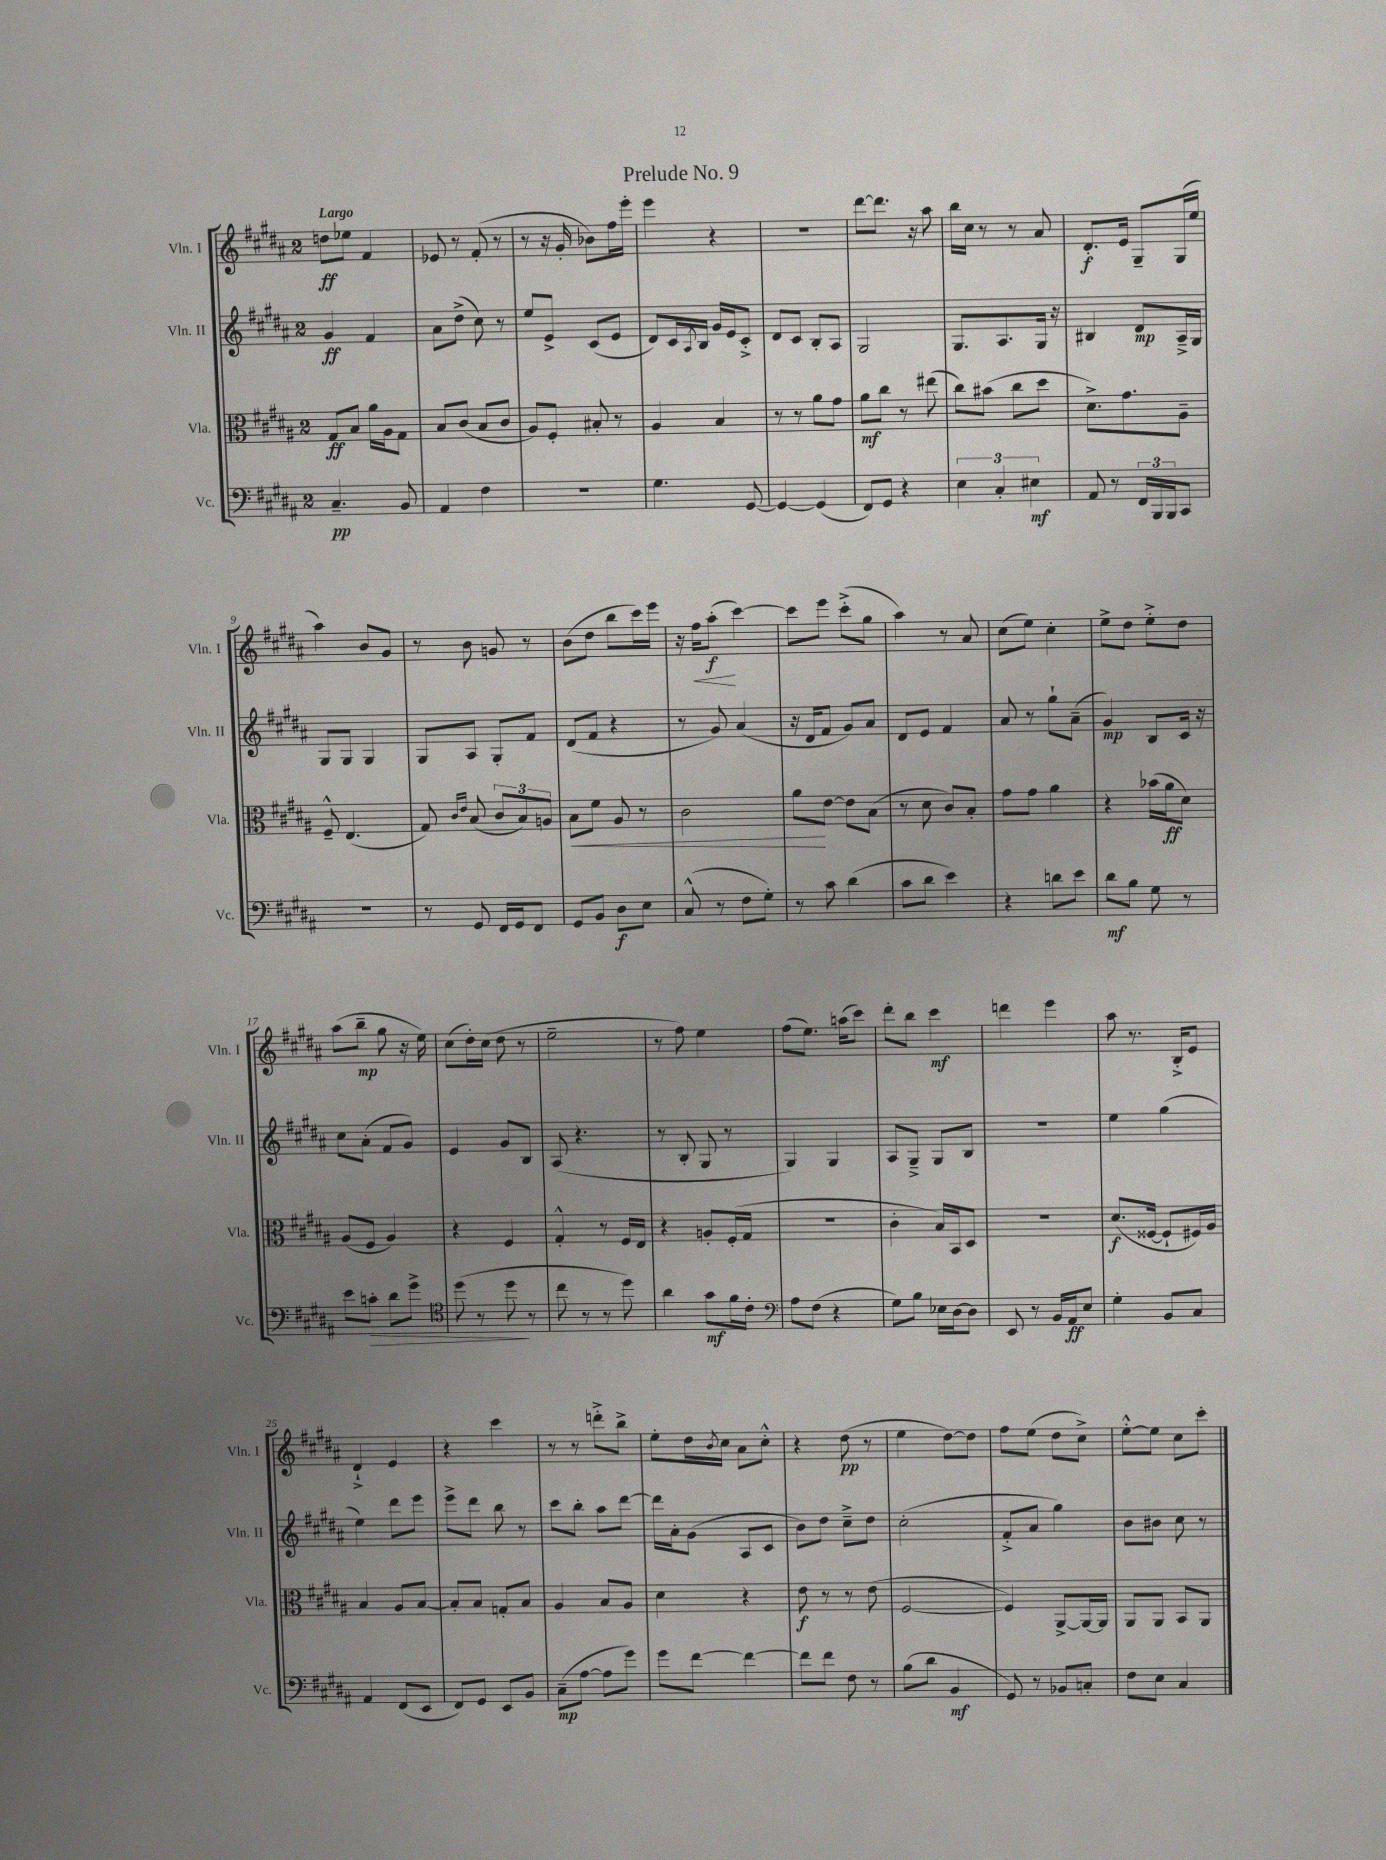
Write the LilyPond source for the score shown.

\header { title = "Prelude No. 9" }
<<
\new StaffGroup <<
\new Staff = "s0" \with { instrumentName = "Vln. I" shortInstrumentName = "Vln. I" } {
    \clef treble \key b \major \once \override Staff.TimeSignature.style = #'single-digit \time 2/4 \tempo "Largo"
    d''8\ff ees''8 fis'4 |
    ees'8 r8 fis'8-.( r8 |
    r8 r16 gis'16-. bes'8) fis''16 e'''16-. |
    e'''4 r4 |
    R2 |
    dis'''8~ dis'''8. r16 ais''8 |
    b''16 cis''16 r8 r8 ais'8 |
    dis'8.-.\f e'16 gis8-- gis16( e''16 |
    ais''4) b'8 gis'8 |
    r8 b'8 g'8 r8 |
    b'8( dis''8 b''8 cis'''16) e'''16 |
    r16 fis''16\< ais''8-.\f\!( cis'''4~) |
    cis'''8 e'''8 cis'''8-.->( gis''8 |
    ais''4) r8 ais'8 |
    cis''8( e''8) cis''4-. |
    e''8-> dis''8 e''8-.-> dis''8 |
    ais''8( b''8--\mp gis''8 r16 e''16) |
    cis''8( dis''16-.) cis''16( dis''8 r8 |
    e''2-- |
    r8 fis''8) e''4 |
    fis''8( e''8.) a''16( cis'''8) |
    dis'''8-. b''8 cis'''4\mf |
    d'''4 e'''4 |
    ais''8 r8. b16-.-> e'8 |
    dis'4-!-> e'4 |
    r4 cis'''4 |
    r8 r8 d'''8-.-> b''8-> |
    e''8-. dis''16 \acciaccatura { b'8 } cis''16 ais'8 cis''8-.-^ |
    r4 dis''8\pp( r8 |
    e''4 dis''8~) dis''8 |
    fis''8 e''8( dis''8 cis''8->) |
    e''8~-.-^ e''8 cis''8 cis'''8-. \bar "|." |
}
\new Staff = "s1" \with { instrumentName = "Vln. II" shortInstrumentName = "Vln. II" } {
    \clef treble \key b \major \once \override Staff.TimeSignature.style = #'single-digit \time 2/4
    gis'4\ff fis'4 |
    ais'8 dis''8->( cis''8) r8 |
    e''8 e'8-> cis'8( e'8 |
    dis'8) cis'16 \acciaccatura { ais8 } b16 gis'16 e'16 cis'8-.-> |
    dis'8 cis'8 b8-. ais8 |
    gis2 |
    gis8. ais8. gis16 r16 |
    bis4 dis'8\mp ais16---> gis16 |
    gis8 gis8 gis4 |
    gis8 ais8 gis8-. fis'8 |
    dis'8( fis'8 r4 |
    r8 gis'8) ais'4( |
    r16 dis'16 fis'8 gis'8) ais'8 |
    dis'8 e'8 fis'4 |
    ais'8 r8 gis''8-! ais'8--( |
    gis'4\mp) b8 cis'16 r16 |
    cis''8 ais'8-.( fis'8 gis'8) |
    e'4 gis'8 b8 |
    ais8( r4. |
    r8 b8-. gis8 r8 |
    gis4) gis4 |
    ais8 gis8---> gis8 b8 |
    R2 |
    e''4 gis''4( |
    e''4) dis'''8 e'''8 |
    e'''8-> dis'''8 b''8 r8 |
    cis'''8 b''8-. ais''8 dis'''8~ |
    dis'''16 ais'16-. gis'8( ais8 cis'8 |
    b'8) dis''8 cis''8---> dis''8 |
    cis''2-.( |
    fis'8-.-> ais'8 gis''4) |
    b'8 bis'8 cis''8 r8 \bar "|." |
}
\new Staff = "s2" \with { instrumentName = "Vla." shortInstrumentName = "Vla." } {
    \clef alto \key b \major \once \override Staff.TimeSignature.style = #'single-digit \time 2/4
    gis8\ff b8 ais'16 ais16 gis8 |
    b8 cis'8( b8 cis'8 |
    ais8) fis8-. bis8-. r8 |
    ais4 b4 |
    r8 r8 ais'8 gis'8 |
    ais'8\mf cis''8 r8 eis''8( |
    cis''8) bis'8( cis''8 dis''8 |
    dis'8.->) gis'8. ais8-- |
    fis8---^ e4.( |
    gis8) \grace { cis'16 e'16 } b8( \tuplet 3/2 { cis'8 b8) a8 } |
    b8\< fis'8 ais8 r8 |
    cis'2 |
    ais'8\! e'8~ e'8 b8( |
    r8 dis'8 cis'8) b8-. |
    gis'8 gis'8 ais'4 |
    r4 bes'16( ais'16\ff dis'8) |
    ais8( fis8 ais4) |
    r4 fis4 |
    gis4-.-^ r8 fis16 e16 |
    r4 a8-. fis16-.( gis16 |
    r2 |
    cis'4-. b16) b,16 dis8 |
    R2 |
    dis'8.\f( fisis16~ fisis8-! fis16) ais16 |
    b4 ais8 b8~ |
    b8-. b8 g8-. b8 |
    ais4 b8 ais8 |
    dis'4 r4 |
    e'8\f r8 r8 e'8( |
    fis2~ |
    fis4) ais,8~-> ais,16~ ais,16 |
    ais,8 ais,8 b,8 ais,8 \bar "|." |
}
\new Staff = "s3" \with { instrumentName = "Vc." shortInstrumentName = "Vc." } {
    \clef bass \key b \major \once \override Staff.TimeSignature.style = #'single-digit \time 2/4
    cis4.--\pp b,8 |
    ais,4 fis4 |
    R2 |
    gis4. gis,8~ |
    gis,4~ gis,4( |
    fis,8) gis,8 r4 |
    \tuplet 3/2 { e4 cis4-. eis4\mf } |
    ais,8 r8 \tuplet 3/2 { fis,16 b,,16 b,,16 } cis,8 |
    r2 |
    r8 gis,8 fis,16 gis,16 fis,8 |
    gis,8 b,8 dis8\f e8 |
    cis8-^( r8 fis8 gis8-.) |
    r8 cis'8 dis'4( |
    cis'8 dis'8 e'4) |
    r4 d'8 e'8 |
    dis'8\mf b8 gis8 r8 |
    e'8 c'8-.\> dis'8 gis'8-> |
    \clef tenor dis''8( r8 dis''8\! r8 |
    cis''8 r8 r8 dis''8) |
    ais'4 gis'8\mf fis'16 cis'16-. |
    \clef bass ais8 fis8( r4 |
    gis8) b8 ees16 dis16~ dis8 |
    e,8 r8 b,16 ais,16\ff e8 |
    gis4-. b,8 cis8 |
    ais,4 fis,8( e,8 |
    fis,8) gis,8 e,8 b,8 |
    cis8--\mp( ais8~ ais8 gis'8) |
    gis'8 fis'8~ fis'4~ |
    fis'8 fis'8 fis8 r8 |
    b8( dis'8 b,4\mf |
    gis,8) r8 bes,8 c8-. |
    fis8 e8 cis4 \bar "|." |
}
>>
>>
